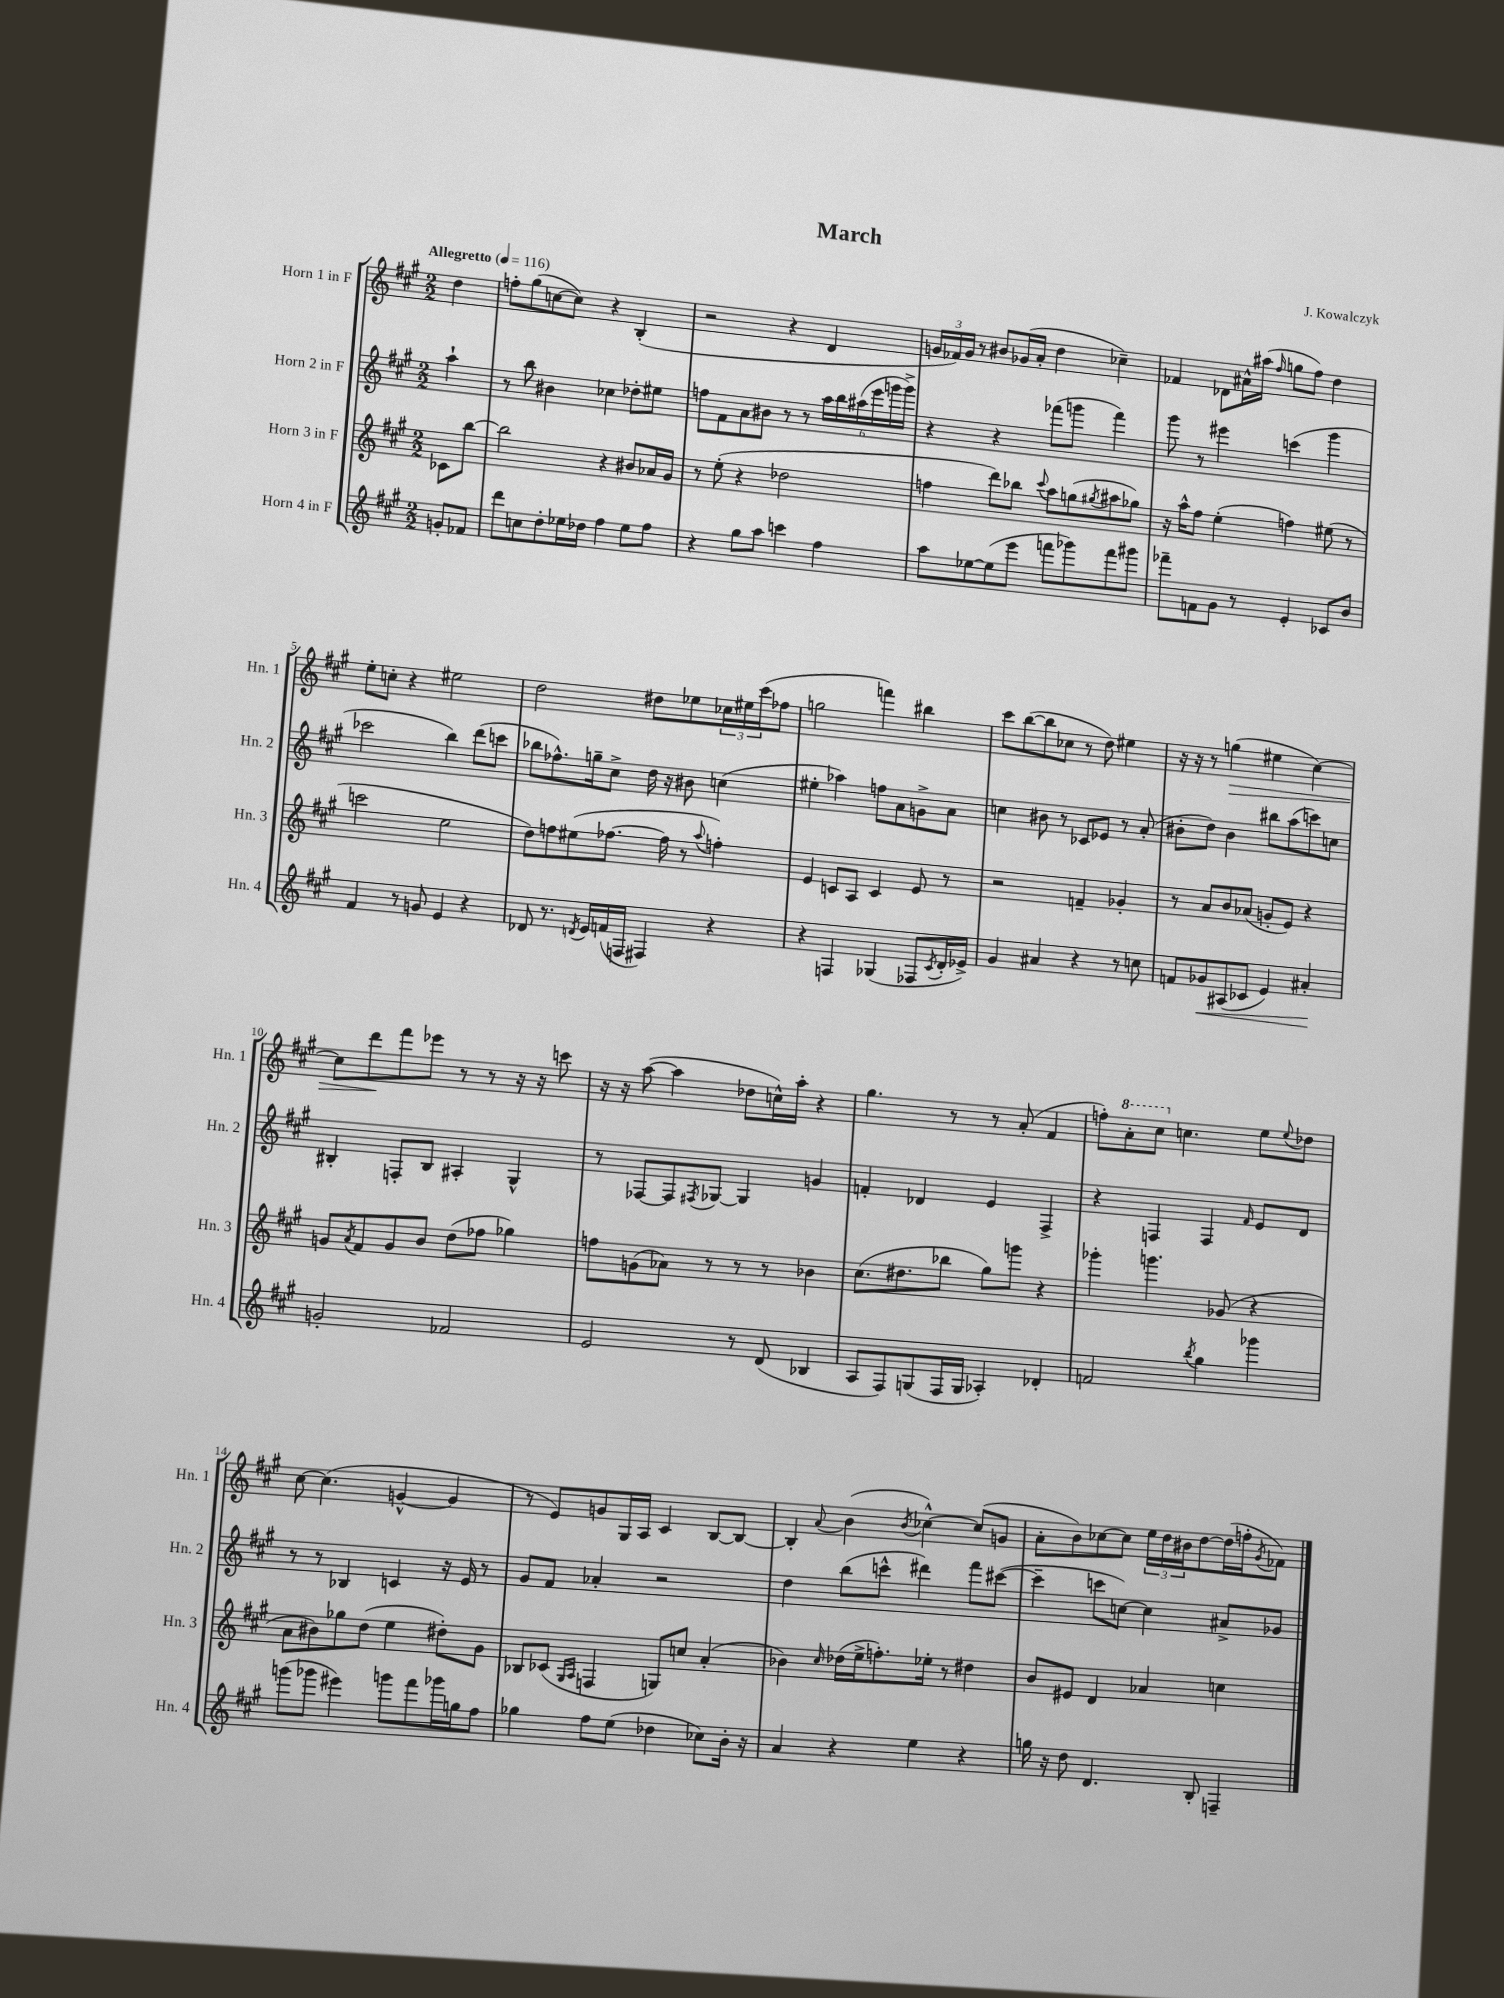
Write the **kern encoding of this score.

**kern	**kern	**kern	**kern
*staff4	*staff3	*staff2	*staff1
*clefG2	*clefG2	*clefG2	*clefG2
*k[f#c#g#]	*k[f#c#g#]	*k[f#c#g#]	*k[f#c#g#]
*M2/2	*M2/2	*M2/2	*M2/2
*MM116	*MM116	*MM116	*MM116
8g'	8c-	4aa`	4dd
8f-	[8bb	.	.
=	=	=	=
8ddd	2bb]	8r	8ff'
8cc	.	8bb	(8gg#
8dd'	.	4b#	[8cc
16ee-	.	.	8cc])
16dd-	.	.	.
4ff#	4r	4cc-	4r
8ee-	8b#	8dd-'	(4B'
8ff#	16a-	8ee#	.
.	16g#	.	.
=	=	=	=
4r	8r	8ff	2r
.	(8ee'	8f#	.
8gg#	4r	8a	.
8aa	.	8b#	.
4ccc	2dd-	8r	4r
.	.	8r	.
4ff#	.	24aa	4d
.	.	24bb	.
.	.	(24aa#	.
.	.	24eee	.
.	.	24ggg	.
.	.	24ggg^)	.
=	=	=	=
8aa	4ff	4r	24g
.	.	.	24f-)
.	.	.	24g
[8ee-	.	.	8r
(8ee-]	8ddd)	4r	8b#
8eee	8bb-	.	(16g-
.	.	.	16a'
.	8qqccc#	.	.
8fff	8aa	(8fff-	4dd
8ggg-)	(8gg	8ggg	.
.	8qgg#	.	.
8fff	8aa#	4fff-)	4cc-~)
8ggg#	8gg-)	.	.
=	=	=	=
8fff-~	16r	8ggg#	4f-
.	16aa^^	.	.
8f	8ff#	8r	.
8g#	(4ee'	4eee#	8d-
8r	.	.	16a#^^
.	.	.	(16aa#
.	.	.	16qqff#
4e'	4ff)	(4ccc	8gg
.	.	.	8ff#)
8c-	(8ee#	4ggg#	4dd
8b	8r	.	.
=	=	=	=
4f#	2ccc	2ccc-	8ee'
.	.	.	8cc'
8r	.	.	4r
8g	.	.	.
4e	2ee	4bb)	2ee#
4r	.	(8ddd	.
.	.	8ccc	.
=	=	=	=
8d-	8dd)	8bb-	2dd
8.r	8ff	8.ff-^^)	.
.	(8ee#	.	.
8qd	.	.	.
16e	.	16gg~	.
(16f	[8.ff-	8cc#^	.
16F	.	.	.
4F#)	.	16dd	8dd#
.	16ff-]	16r	.
.	8r	8b#	8ee-
.	8qqaa	.	.
4r	4ff')	(4cc	24cc-
.	.	.	24ee#
.	.	.	(24ccc#
.	.	.	8ff-
=	=	=	=
4r	4e	4ee#'	2gg
4F	8c	4aa-)	.
.	8A	.	.
(4G-	4c	8ff	4fff)
.	.	8a	.
8F-	8e	8g^	4bb#
8qc#	.	.	.
16d'	8r	8a	.
16e-^)	.	.	.
=	=	=	=
4g#	2r	4cc	8ccc#
.	.	.	([8bb
4a#	.	8b#	8bb]
.	.	8r	8cc-
4r	4f~	8c-	8r
.	.	8e-	8dd)
8r	4g-'	8r	4ee#
8cc	.	(8a'	.
=	=	=	=
8f	8r	8b#'	16r
.	.	.	16r
8g-	8a	8dd)	8r
(8A#	8b	4b#	(4gg
8c-	(8a-	.	.
4e)	8g'	8bb#	4ee#
.	8e)	(8aa	.
4a#'	4r	8ccc)	[4cc#)
.	.	8cc	.
=	=	=	=
2g'	8g	4B#'	8cc#]
.	8qa	.	.
.	8f#	.	8ddd
.	8g	8F'	8fff#
.	8b	8B#	8eee-
2f-	(8dd	4A#'	8r
.	8ff-	.	8r
.	4gg-)	4G#^^	16r
.	.	.	16r
.	.	.	8ccc
=	=	=	=
2e	8ff	8r	16r
.	.	.	16r
.	(8g	[8F-	([8aa
.	8a-)	8F-]	4aa]
.	.	8qF#	.
.	8r	[8G-	.
8r	8r	4G-]	8dd-
(8d	8r	.	16cc^^)
.	.	.	16aa'
4B-	4b-	4g	4r
=	=	=	=
8A	(8.cc#	4f'	4.gg#
8F#)	.	.	.
.	8.dd#	.	.
(8G	.	4d-	.
16F#	8bb-	.	8r
16G	.	.	.
4A-')	8gg#)	4e	8r
.	8ggg	.	(8a'
4d-'	4r	4F#^	4f#
=	=	=	=
2f	4ggg-'	4r	8ff')
.	.	.	8aa'
.	4.ggg	4F	8ccc#
.	.	.	4.cc
8qbb	.	.	.
4gg#	.	4F	.
.	(8g-	.	.
.	.	16qqf#	.
4ggg-	4r	8e	8ee
.	.	.	8qqee
.	.	8d	8dd-
=	=	=	=
(8ggg	8a	8r	[8cc#
8ggg-	8b#)	8r	(4.cc#]
4eee#)	8gg-	4B-	.
.	(8dd	.	.
8ggg	4ee	4c	[4g^^
8fff#	.	.	.
16ggg-	8dd#')	16r	4g]
16gg	.	16e	.
8ff#	8g#	8r	.
=	=	=	=
4gg-	8B-	8g#	8r
.	(8c-	8f#	8e)
.	16qqG#	.	.
.	16qqA	.	.
8ff#	4F	4a-'	8g
(8ee	.	.	16G#
.	.	.	16A
4dd-	8G)	2r	4c#
.	8cc	.	.
8cc-)	(4a'	.	[8B
16b'	.	.	8B_
16r	.	.	.
=	=	=	=
4a	4b-)	4dd	4B']
.	16qqcc#	.	8qqa
4r	(16dd-	(8bb	(4b
.	16ee^	.	.
.	8.ff')	8ccc^^	.
.	.	.	8qb
4ee	.	4ddd#)	[4cc-^^)
.	16ee-'	.	.
.	8r	.	.
4r	4dd#	8fff#	(8cc-]
.	.	([8ccc#	8g
=	=	=	=
16gg	8b	4ccc#~]	8a'
16r	.	.	.
8dd	8e#	.	8b)
4.d	4d	8ccc	[8cc-
.	.	[8cc)	8cc-]
.	4a-	4cc]	24ee
.	.	.	24dd
.	.	.	24b#
8B'	.	.	[8dd
4F~	4cc	8a#^	(16dd]
.	.	.	16ff'
.	.	.	8qg#
.	.	8g-	8f-)
==	==	==	==
*-	*-	*-	*-
